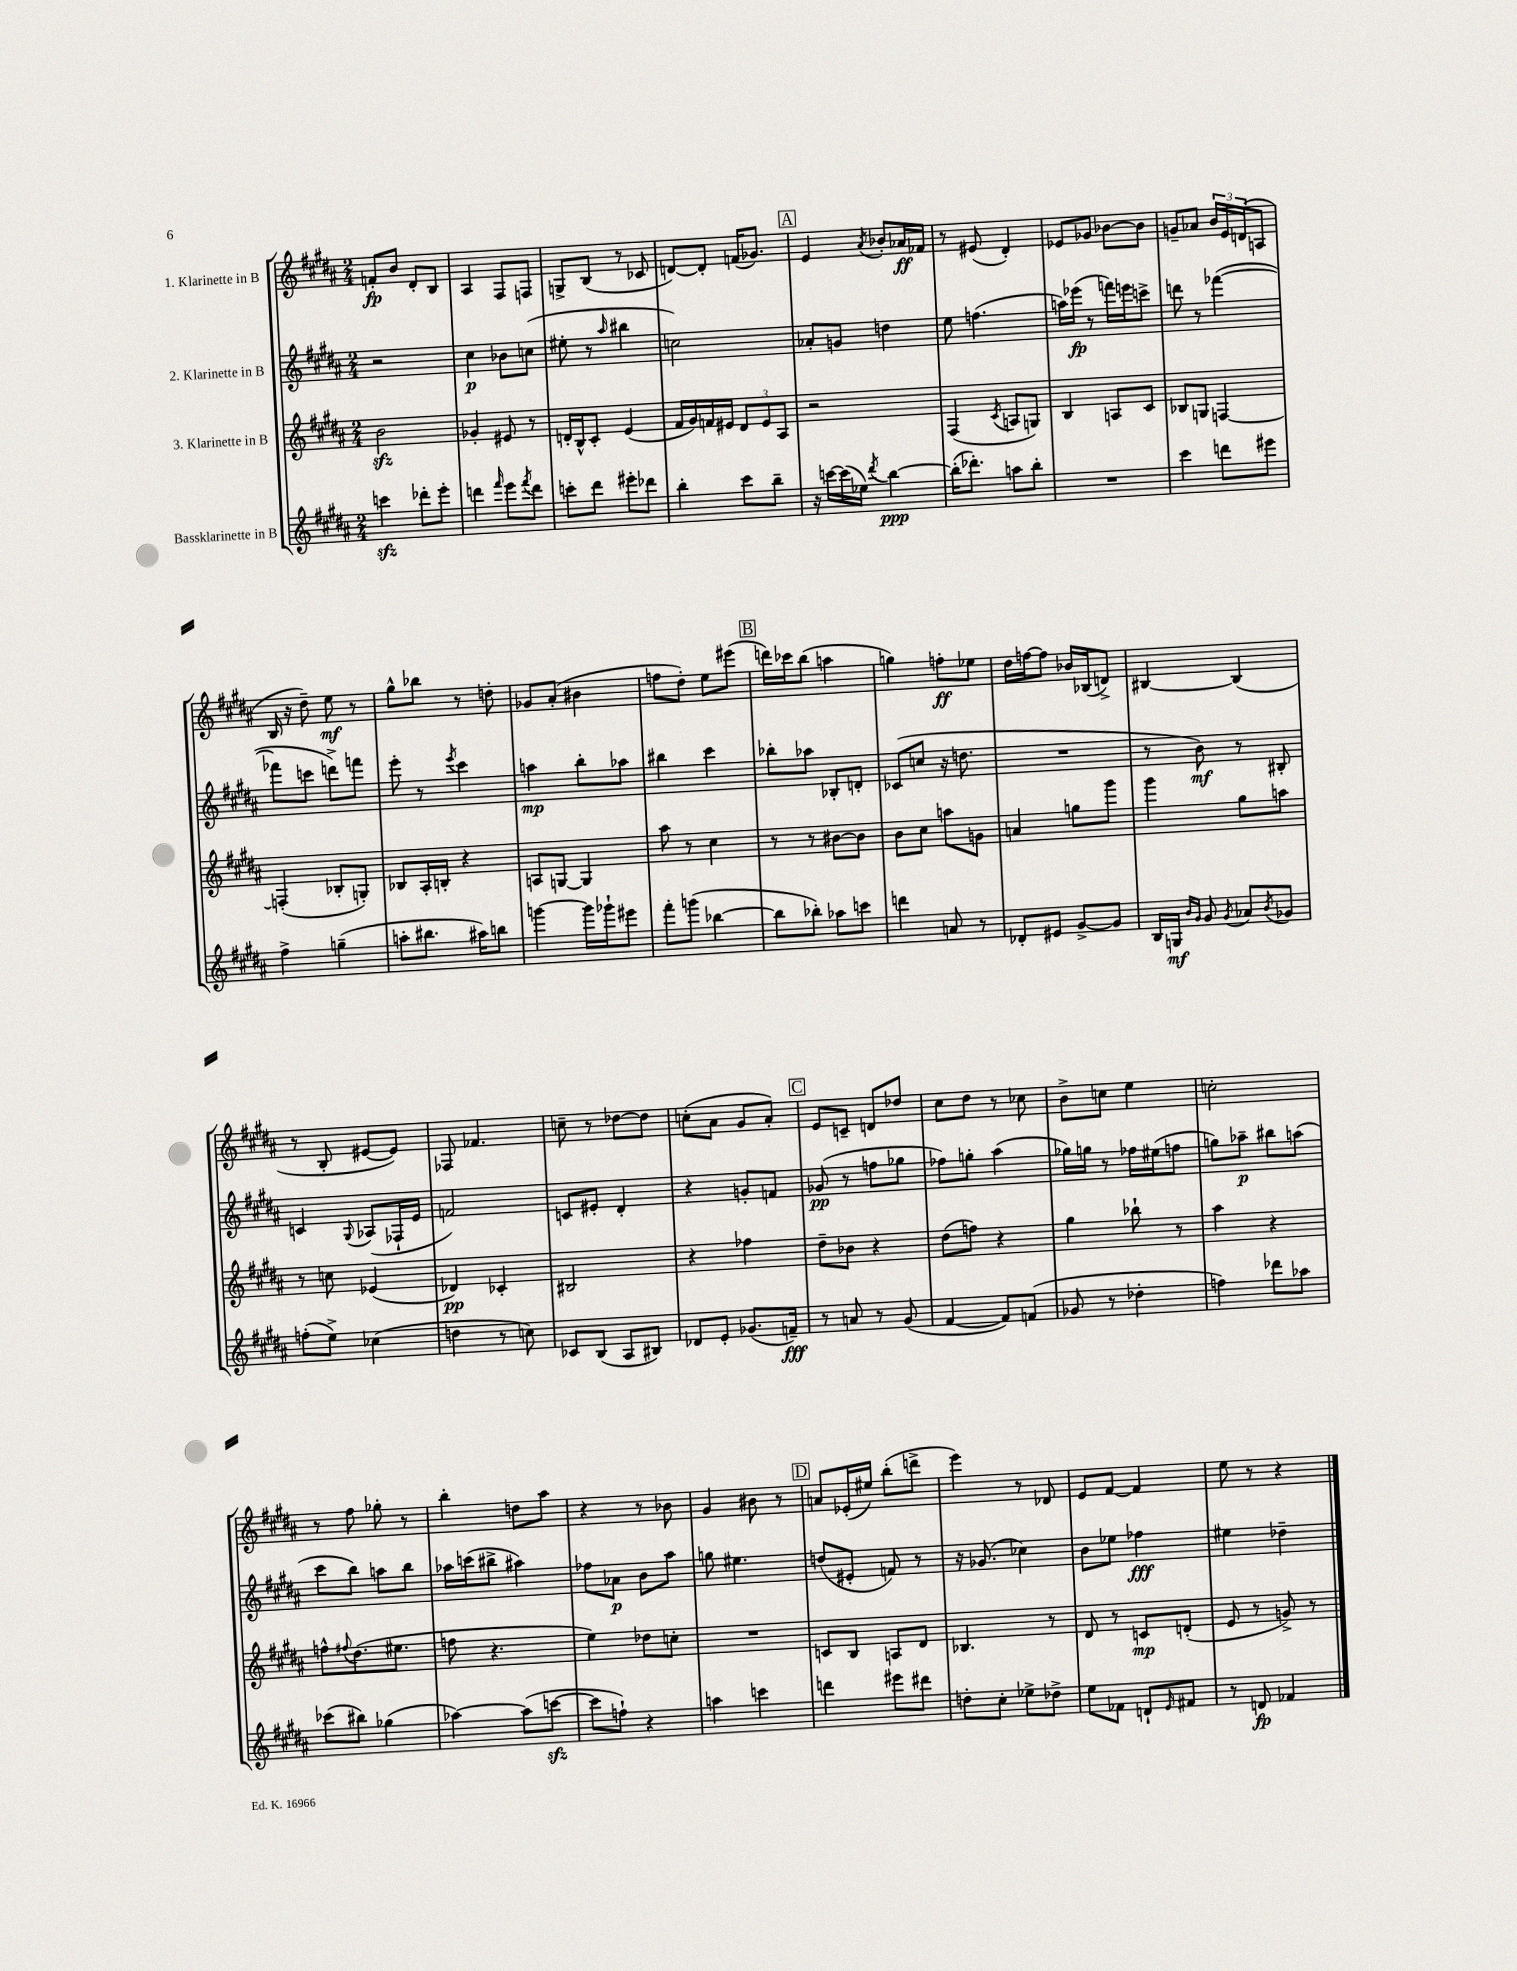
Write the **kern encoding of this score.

**kern	**kern	**kern	**kern
*staff4	*staff3	*staff2	*staff1
*clefG2	*clefG2	*clefG2	*clefG2
*k[f#c#g#d#a#]	*k[f#c#g#d#a#]	*k[f#c#g#d#a#]	*k[f#c#g#d#a#]
*M2/4	*M2/4	*M2/4	*M2/4
4ccc	2b	2r	8f'
.	.	.	8b
8ddd-'	.	.	8d#'
8eee'	.	.	8B
=	=	=	=
4ddd	4g-'	4cc#	4A#
16qqfff#	.	.	.
8eee	8e#	8b-	8F#
8qfff#	.	.	.
8ddd	8r	(8cc	8F
=	=	=	=
8ccc'	16d'	8ee#'	8G^
.	16B^^	.	.
8ddd#	8c#'	8r	(8B
.	.	16qqaa#	.
8eee#'	(4e	4bb#	8r
8ddd-	.	.	8c-
=	=	=	=
4bb'	16f#	2cc)	[8d)
.	16g#)	.	.
.	16f	.	8d']
.	16e#	.	.
8ccc#	12d#	.	(16f
.	.	.	8.g-)
.	12e#	.	.
8bb~	.	.	.
.	12A#	.	.
=	=	=	=
16r	2r	8a-'	4e
[16ccc	.	.	.
(16ccc]	.	8g	.
16ee-)	.	.	.
8qddd#	.	.	8qa#
[4bb	.	4dd	8b-'
.	.	.	16a-
.	.	.	16f-
=	=	=	=
(16bb']	(4F#	8ee	8r
8.ddd-')	.	.	.
.	.	(4.ff	(8e#
.	8qc#	.	.
8aa	8A	.	4d#')
8bb'	8G)	.	.
=	=	=	=
2r	4B	16aa)	8e-
.	.	(16eee-	.
.	.	8r	8g-
.	8A	16fff)	[8b-
.	.	16eee	.
.	8c#	8ccc^	8b-]
=	=	=	=
4ccc#	8B-	8ddd	8g~
.	8G	8r	8a-
8ddd	[4F	([4fff-	24b
.	.	.	24e
.	.	.	(24d
8eee#	.	.	8A
=	=	=	=
4ff#^	(4F']	8fff-]	16B
.	.	.	16r
.	.	8ccc	8dd#~)
(4gg~	8B-'	8ddd^)	8ee
.	8G')	8fff	8r
=	=	=	=
8aa'	8B-	8eee'	8gg#^^
8.bb#	16A#'	8r	8bb-
.	16B'	.	.
.	.	8qeee	.
.	4r	4ccc#	8r
16aa#)	.	.	.
8bb	.	.	8dd'
=	=	=	=
[4ggg	8A	4aa	8g-
.	[8G	.	(8a#'
16ggg]	4G]	8bb'	4b#
16ggg-`	.	.	.
8eee#	.	8aa-	.
=	=	=	=
8fff#'	8aa#	4bb#	8ff
(8ggg	8r	.	8dd#')
[4bb-	4cc#	4ccc#	8ee
.	.	.	(8eee#
=	=	=	=
8bb-]	8r	8bb-'	16ddd)
.	.	.	16ccc-
8bb-')	8r	8aa-	(8bb
8aa-	[8b#	8B-'	4aa
8ccc	8b#]	8d'	.
=	=	=	=
4ddd	8b	(8c-	4gg)
.	8cc#	8cc	.
8a	8aa	16r	8ff'
.	.	8.dd	.
8r	8g	.	8ee-
=	=	=	=
8d-'	4a	2r	16dd#
.	.	.	[16ff
8e#	.	.	8ff]
[8g#^	8gg	.	16b-
.	.	.	(16B-
8g#]	8ggg#	.	8d^)
=	=	=	=
16B	4ggg#	8r	[4B#
16G	.	.	.
16qqb	.	.	.
16qqg#	.	.	.
8g#	.	8b)	.
8qg#	.	.	.
8a-	8gg#	8r	(4B#]
8qb	.	.	.
8g-	8aa	8B#'	.
=	=	=	=
(8ff'	8r	4c	8r
8ee^)	8cc	.	8B'
.	.	8qqG#	.
(4cc-	(4e-	(8A-	[8e#
.	.	16F-`	8e#])
.	.	16e	.
=	=	=	=
4dd	4d-)	2f)	8F-
.	.	.	4.f-
8r	4c-'	.	.
8cc)	.	.	.
=	=	=	=
8c-	2B#	8c	8cc~
(8B	.	8e#'	8r
8A#	.	4d#'	[8dd-
8B#)	.	.	8dd-]
=	=	=	=
8d-	4r	4r	(8cc'
8e'	.	.	8a#
(8.g-	4ff-	8g'	8g#
.	.	8f	8a#')
16f~)	.	.	.
=	=	=	=
8r	8dd#~	(8g-	8e
8a	8b-	8r	8c~
8r	4r	8ff	8d
(8g#	.	8gg-	8dd-
=	=	=	=
[4f#	(8dd#	8ff-)	8cc#
.	8ff)	8gg'	8dd#
8f#])	4r	(4aa#	8r
(8f	.	.	8cc-
=	=	=	=
8g-	4gg#	16gg-)	8b^
.	.	16gg	.
8r	.	8r	8cc
4dd-'	8bb-`	16ff-	4ee
.	.	(16ee#	.
.	8r	8ff	.
=	=	=	=
4ff)	4aa#	8gg)	2cc'
.	.	8aa-~	.
8ddd-	4r	8bb#	.
8aa-	.	(8aa	.
=	=	=	=
(8ccc-	8ff^^	8ccc#	8r
.	8qqff#	.	.
8bb#)	(8.dd#	8bb)	8ff#
(4gg-	.	8aa	8gg-'
.	8.ee#	.	.
.	.	8bb	8r
=	=	=	=
[4aa-)	8ff	16aa-	4bb'
.	.	(16ccc	.
.	4.r	8bb#^	.
(8aa-]	.	4aa#)	8dd
[8ccc	.	.	8aa#
=	=	=	=
8ccc]	4ee)	8ff-	4r
8ff`)	.	8a-	.
4r	8dd-	8b	8r
.	8cc'	8aa#	8b-
=	=	=	=
4aa	2r	8gg	4g#
.	.	4.ee#	.
4ccc	.	.	8b#
.	.	.	8r
=	=	=	=
4ddd	8c	(8dd	8a
.	8B	8e#'	(16e-'
.	.	.	16ee#)
8eee#	8A	8f)	(8bb'
8ddd#	8d#	8r	8ddd^
=	=	=	=
8dd'	4.B-	16r	4eee)
.	.	(8.g-	.
8cc#'	.	.	.
8ee-^	.	4cc-)	8r
8dd-^	8r	.	8d-
=	=	=	=
8ee	8d#	8b	8e
8f-	8r	8ee-	[8f#
8d`	8c	4ff-	4f#]
16qqe	.	.	.
8f#	(8d'	.	.
=	=	=	=
8r	8e	4ee#	8ee
8d	8r	.	8r
4f-	8g^)	4dd-~	4r
.	8r	.	.
==	==	==	==
*-	*-	*-	*-
